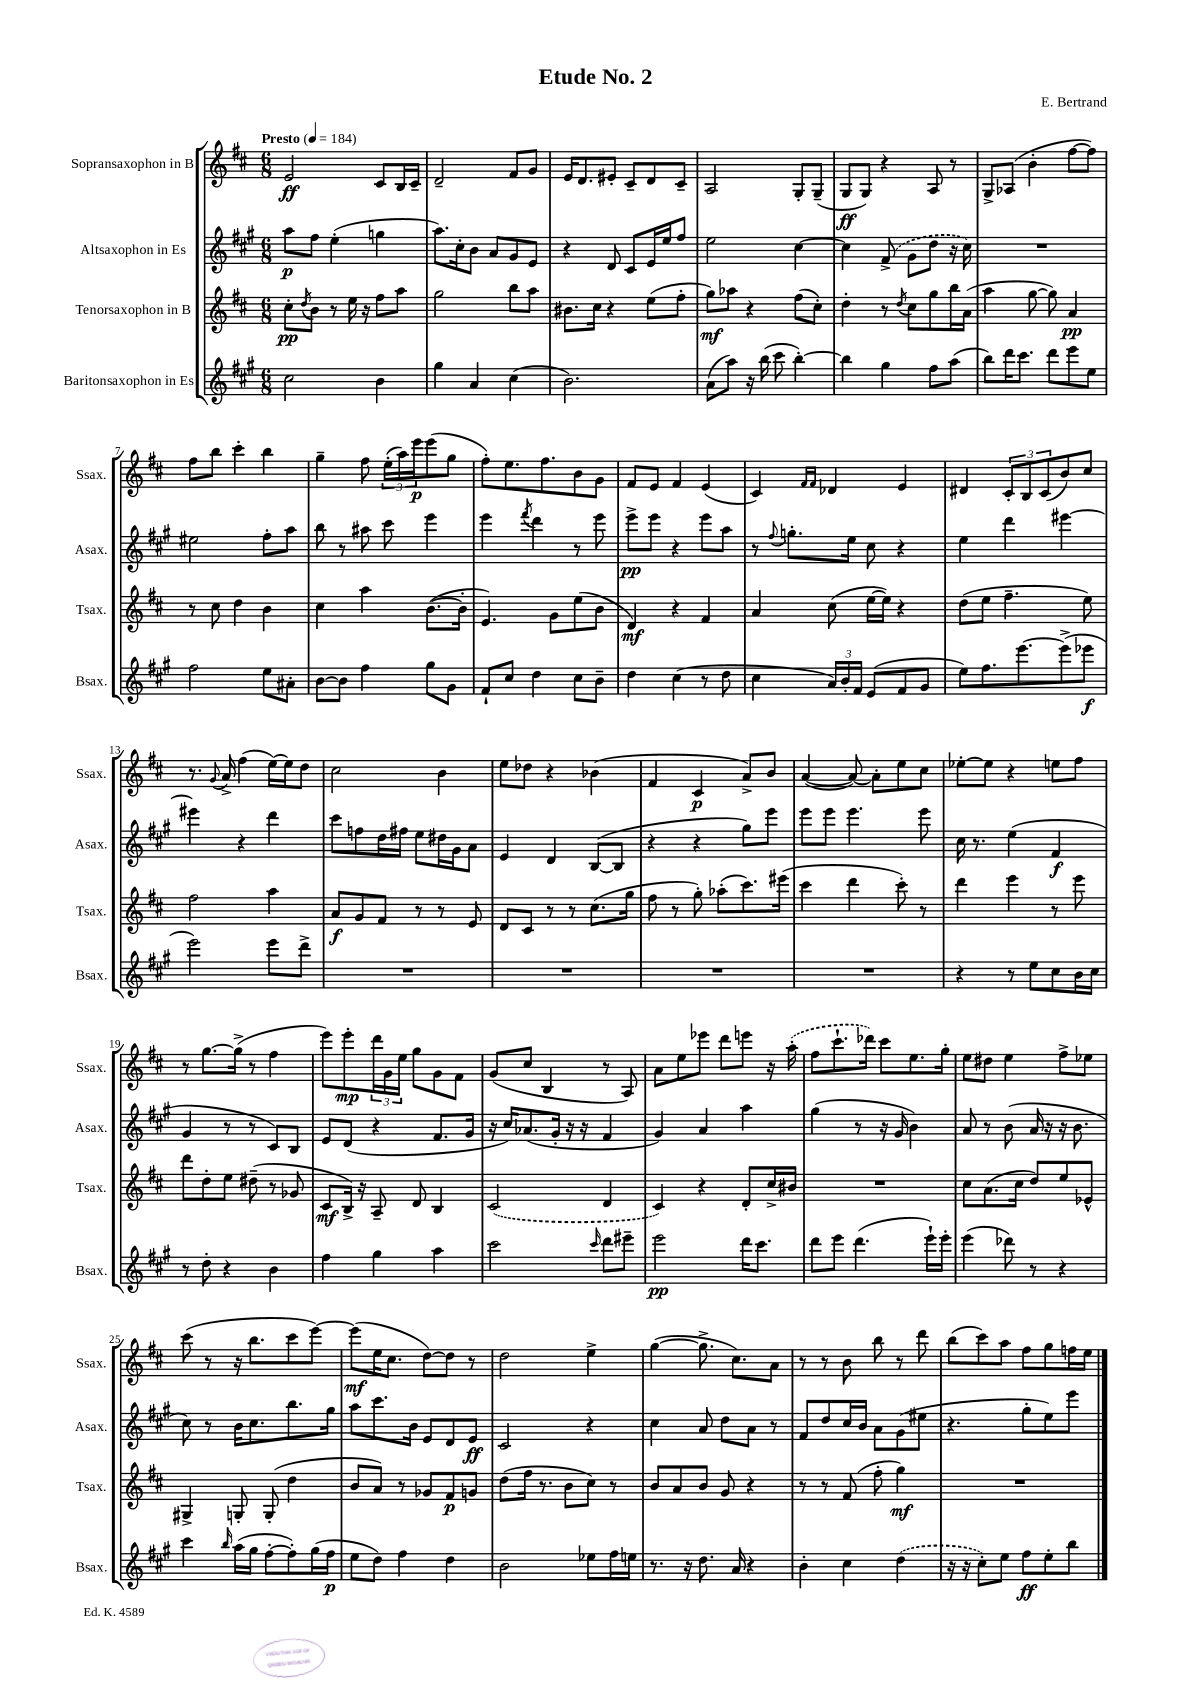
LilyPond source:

\header { title = "Etude No. 2" composer = "E. Bertrand" }
<<
\new StaffGroup <<
\new Staff = "s0" \with { instrumentName = "Sopransaxophon in B" shortInstrumentName = "Ssax." } {
    \clef treble \key d \major \numericTimeSignature \time 6/8 \tempo "Presto" 4 = 184
    e'2\ff cis'8 b16 cis'16-- |
    d'2-- fis'8 g'8 |
    e'16 d'8. eis'8-. cis'8-- d'8 cis'8-- |
    a2 g8-. g8--( |
    g8\ff g8) r4 a8 r8 |
    g8-> aes8( b'4-. fis''8~ fis''8) |
    fis''8 b''8 cis'''4-. b''4 |
    g''4-- fis''8 \tuplet 3/2 { e''16-.( a''16) e'''16\p } e'''8( g''8 |
    fis''8-.) e''8. fis''8. b'8 g'8 |
    fis'8 e'8 fis'4 e'4( |
    cis'4) \grace { fis'16 fis'16 } des'4 e'4 |
    dis'4 \tuplet 3/2 { cis'8-. b8 cis'8( } b'8) cis''8 |
    r8. \appoggiatura { g'8 } a'16-> fis''4( e''16~) e''16 d''8 |
    cis''2 b'4 |
    e''8 des''8 r4 bes'4( |
    fis'4 cis'4\p a'8->) b'8 |
    a'4~( a'8~) a'8-. e''8 cis''8 |
    ees''8~-. ees''8 r4 e''8 fis''8 |
    r8 g''8.~ g''16->( r8 fis''4 |
    e'''8) e'''8-.\mp \tuplet 3/2 { d'''16 g'16 e''16 } g''8 g'8 fis'8 |
    g'8( cis''8 b4 r8 a8) |
    a'8 e''8 ees'''8 d'''8 e'''8 r16 \once \slurDashed a''16-.( |
    fis''8 cis'''8.-! des'''16) cis'''8 e''8. g''16-. |
    e''8 dis''8 e''4 fis''8-> ees''8 |
    cis'''8( r8 r16 b''8. cis'''8 e'''8~) |
    e'''8\mf( e''16 cis''8. d''8~) d''8 r8 |
    d''2 e''4-> |
    g''4~( g''8.-> cis''8.) a'8 |
    r8 r8 b'8 b''8 r8 d'''8 |
    b''8( cis'''8) a''8 fis''8 g''8 f''16 e''16 \bar "|." |
}
\new Staff = "s1" \with { instrumentName = "Altsaxophon in Es" shortInstrumentName = "Asax." } {
    \clef treble \key a \major \numericTimeSignature \time 6/8
    a''8\p fis''8 e''4-.( g''4 |
    a''8.) cis''16-. b'8 a'8 gis'8 e'8 |
    r4 d'8 cis'8 e'16 e''16 fis''8 |
    e''2 cis''4~ |
    cis''4 \once \slurDashed fis'8->( gis'8 d''8 r16 cis''16) |
    R2. |
    eis''2 fis''8-. a''8 |
    b''8 r8 ais''8 cis'''8 e'''4 |
    e'''4 \acciaccatura { fis'''8 } d'''4 r8 e'''8 |
    e'''8->\pp e'''8 r4 e'''8 a''8 |
    r8 \appoggiatura { fis''8 } g''8.-. e''16 cis''8 r4 |
    e''4 d'''4 eis'''4~ |
    eis'''4 r4 d'''4 |
    cis'''8 f''8 d''16 fis''16 e''8 dis''16 gis'16 a'8 |
    e'4 d'4 b8~( b8 |
    r4 r4 gis''8) e'''8 |
    e'''8 e'''8 e'''4. e'''8 |
    cis''16 r8. e''4( fis'4\f |
    gis'4 r8 r8 cis'8) b8 |
    e'8 d'8( r4 fis'8. gis'16 |
    r16 cis''16) aes'8.( gis'16-. r16 r16 fis'4 |
    gis'4) a'4 a''4 |
    gis''4( r8 r16 gis'16 b'4) |
    a'8 r8 b'8( a'16 r16 r16 b'8. |
    cis''8) r8 b'16 cis''8. b''8. gis''16 |
    a''8 cis'''8. b'16 e'8 d'8 e'8\ff |
    cis'2 r4 |
    cis''4 a'8 d''8 a'8 r8 |
    fis'8 d''8 cis''16 b'16 a'8 gis'8( eis''8 |
    r4. gis''8-. e''8) e'''8 \bar "|." |
}
\new Staff = "s2" \with { instrumentName = "Tenorsaxophon in B" shortInstrumentName = "Tsax." } {
    \clef treble \key d \major \numericTimeSignature \time 6/8
    cis''8-.\pp \acciaccatura { d''8 } b'8 r8 e''16 r16 fis''8 a''8 |
    g''2 b''8 a''8 |
    bis'8. cis''16 r4 e''8( fis''8-. |
    g''8\mf) aes''8 r4 fis''8( cis''8-.) |
    d''4-. r8 \acciaccatura { d''8 } cis''8 g''8 b''16 a'16( |
    a''4 g''8~ g''8) a'4\pp |
    r8 cis''8 d''4 b'4 |
    cis''4 a''4 b'8.~( b'16-. |
    e'4.) g'8 e''8( b'8 |
    d'4\mf) r4 fis'4 |
    a'4 cis''8( e''16~ e''16) r4 |
    d''8( e''8 fis''4.-- e''8) |
    fis''2 a''4 |
    a'8\f g'8 fis'8 r8 r8 e'8 |
    d'8 cis'8 r8 r8 cis''8.( g''16 |
    fis''8 r8 g''8-.) aes''8-.( cis'''8.) eis'''16( |
    cis'''4 d'''4 cis'''8-.) r8 |
    d'''4 e'''4 r8 e'''8 |
    d'''8 d''8-. e''8 dis''8--( r8 ges'8 |
    cis'8\mf b16->) r16 a8-- d'8 b4 |
    \once \slurDashed cis'2( d'4 |
    cis'4) r4 d'8-. cis''16-> bis'16 |
    R2. |
    cis''8 a'8.( cis''16 d''8) e''8 ees'8-^ |
    gis4-> g8-. g8-.( d''4 |
    b'8 a'8) r8 ges'8 fis'8\p g'8 |
    d''8( fis''16 r8. b'8 cis''8) r8 |
    b'8 a'8 b'8 g'8 r4 |
    r8 r8 fis'8( fis''8-. g''4\mf) |
    R2. \bar "|." |
}
\new Staff = "s3" \with { instrumentName = "Baritonsaxophon in Es" shortInstrumentName = "Bsax." } {
    \clef treble \key a \major \numericTimeSignature \time 6/8
    cis''2 b'4 |
    gis''4 a'4 cis''4( |
    b'2.) |
    a'8( a''8) r16 b''16( cis'''8 b''4~-.) |
    b''4 gis''4 fis''8 a''8( |
    b''8) d'''16 cis'''8. d'''8 e'''8 e''8 |
    fis''2 e''8 ais'8-. |
    b'8~ b'8 fis''4 gis''8 gis'8 |
    fis'8-! cis''8 d''4 cis''8 b'8-- |
    d''4 cis''4( r8 d''8 |
    cis''4 \tuplet 3/2 { a'16) b'16-. fis'16 } e'8( fis'8 gis'8 |
    e''8) fis''8. e'''8.~ e'''8->( ees'''8\f |
    e'''2) e'''8 d'''8-> |
    R2. |
    R2. |
    R2. |
    R2. |
    r4 r8 e''8 cis''8 b'16 cis''16 |
    r8 d''8-. r4 b'4 |
    fis''4 gis''4 a''4 |
    cis'''2 \grace { cis'''16 } d'''8 eis'''8-- |
    e'''2\pp d'''16 cis'''8. |
    d'''8 e'''8 d'''4.( e'''16-!) e'''16-. |
    e'''4( des'''8) r8 r4 |
    cis'''4 \grace { b''16 } a''16( gis''16 fis''8~-. fis''8-.) gis''16( fis''16\p |
    e''8 d''8) fis''4 d''4 |
    b'2 ees''8 fis''16 e''16 |
    r8. r16 d''8. a'16 r4 |
    b'4-. cis''4 \once \slurDashed d''4( |
    r16 r16 cis''8-.) e''8 fis''8\ff e''8-. b''8 \bar "|." |
}
>>
>>
